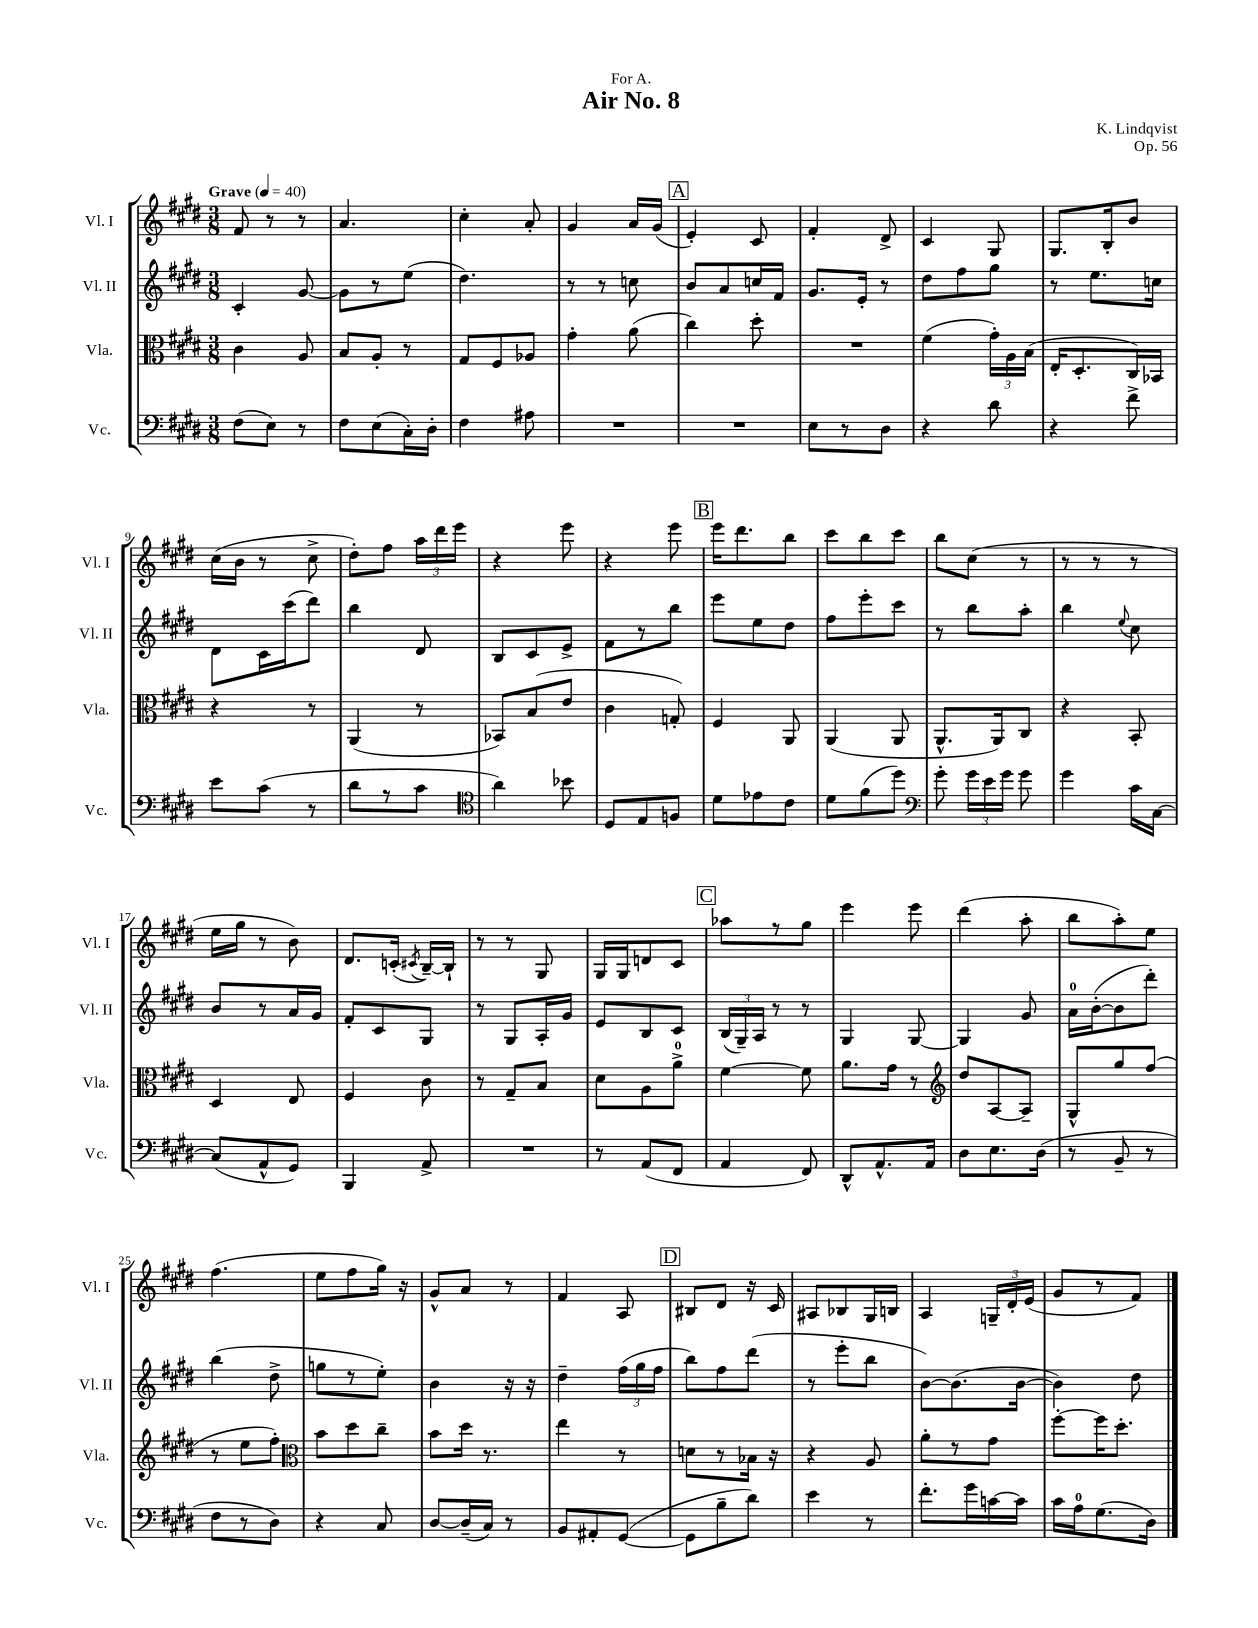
\header { title = "Air No. 8" composer = "K. Lindqvist" dedication = "For A." opus = "Op. 56" }
<<
\new StaffGroup <<
\new Staff = "s0" \with { instrumentName = "Vl. I" shortInstrumentName = "Vl. I" } {
    \clef treble \key e \major \numericTimeSignature \time 3/8 \tempo "Grave" 4 = 40
    \autoBeamOff fis'8 r8 r8 |
    a'4. |
    cis''4-. a'8-. |
    gis'4 a'16[ gis'16]( |
    \mark \markup { \box "A" } e'4-.) cis'8 |
    fis'4-. dis'8-> |
    cis'4 gis8 |
    gis8.[ b16-. b'8] |
    cis''16[( b'16] r8 cis''8-> |
    dis''8[-.) fis''8] \tuplet 3/2 { a''16[ dis'''16 e'''16] } |
    r4 e'''8 |
    r4 e'''8 |
    \mark \markup { \box "B" } e'''16[ dis'''8. b''8] |
    cis'''8[ b''8 cis'''8] |
    b''8[ cis''8]( r8 |
    r8 r8 r8 |
    e''16[ gis''16] r8 b'8) |
    dis'8.[ c'16]-.( \acciaccatura { cis'8 } b16[~--) b16]-! |
    r8 r8 gis8 |
    gis16[ gis16 d'8 cis'8] |
    \mark \markup { \box "C" } aes''8[ r8 gis''8] |
    e'''4 e'''8 |
    dis'''4( a''8-. |
    b''8[ a''8-.) e''8] |
    fis''4.( |
    e''8[ fis''8 gis''16]) r16 |
    gis'8[-^ a'8] r8 |
    fis'4 a8 |
    \mark \markup { \box "D" } bis8[ dis'8] r16 cis'16 |
    ais8[ bes8 gis16 b16] |
    a4 \tuplet 3/2 { g16[-- dis'16-. e'16]( } |
    gis'8[ r8 fis'8]) \bar "|." |
}
\new Staff = "s1" \with { instrumentName = "Vl. II" shortInstrumentName = "Vl. II" } {
    \clef treble \key e \major \numericTimeSignature \time 3/8
    \autoBeamOff cis'4-. gis'8~ |
    gis'8[ r8 e''8]( |
    dis''4.) |
    r8 r8 c''8 |
    \mark \markup { \box "A" } b'8[ a'8 c''16 fis'16] |
    gis'8.[ e'16]-. r8 |
    dis''8[ fis''8 gis''8] |
    r8 e''8.[ c''16] |
    dis'8[ cis'16 cis'''16( dis'''8]) |
    b''4 dis'8 |
    b8[ cis'8 e'8]-> |
    fis'8[ r8 b''8] |
    \mark \markup { \box "B" } e'''8[ e''8 dis''8] |
    fis''8[ e'''8-. cis'''8] |
    r8 b''8[ a''8]-. |
    b''4 \appoggiatura { e''8 } cis''8 |
    b'8[ r8 a'16 gis'16] |
    fis'8[-. cis'8 gis8] |
    r8 gis8[ a16-. gis'16] |
    e'8[ b8 cis'8] |
    \mark \markup { \box "C" } \tuplet 3/2 { b16[( gis16--) a16] } r8 r8 |
    gis4 gis8~ |
    gis4 gis'8 |
    a'16[-0 b'16~-.( b'8 dis'''8]-.) |
    b''4( dis''8-> |
    g''8[ r8 e''8]-.) |
    b'4 r16 r16 |
    dis''4-- \tuplet 3/2 { fis''16[( gis''16 fis''16] } |
    \mark \markup { \box "D" } b''8[) fis''8 dis'''8]( |
    r8 e'''8[-. b''8] |
    b'8[~) b'8.( b'16]~ |
    b'4) dis''8 \bar "|." |
}
\new Staff = "s2" \with { instrumentName = "Vla." shortInstrumentName = "Vla." } {
    \clef alto \key e \major \numericTimeSignature \time 3/8
    \autoBeamOff cis'4 a8 |
    b8[ a8]-. r8 |
    gis8[ fis8 aes8] |
    gis'4-. a'8( |
    \mark \markup { \box "A" } cis''4) dis''8-. |
    R4. |
    fis'4( \tuplet 3/2 { gis'16[-.) a16 b16]( } |
    e16[-. dis8.-. cis16) bes,16] |
    r4 r8 |
    a,4( r8 |
    bes,8[) b8( e'8] |
    cis'4 g8-.) |
    \mark \markup { \box "B" } fis4 a,8 |
    a,4( a,8 |
    a,8.[-^ a,16) cis8] |
    r4 b,8-. |
    dis4 e8 |
    fis4 cis'8 |
    r8 gis8[-- b8] |
    dis'8[ a8 a'8]-0-> |
    \mark \markup { \box "C" } fis'4~ fis'8 |
    a'8.[ gis'16] r8 |
    \clef treble dis''8[ a8~ a8]-- |
    gis8[-^ gis''8 fis''8]( |
    r8 e''8[ fis''8]-.) |
    \clef alto b'8[ dis''8 cis''8]-- |
    b'8[ dis''16] r8. |
    e''4 r8 |
    \mark \markup { \box "D" } d'8[ r8 bes16] r16 |
    r4 a8 |
    a'8[-. r8 gis'8] |
    fis''8[~-. fis''16 dis''8.]-. \bar "|." |
}
\new Staff = "s3" \with { instrumentName = "Vc." shortInstrumentName = "Vc." } {
    \clef bass \key e \major \numericTimeSignature \time 3/8
    \autoBeamOff fis8[( e8]) r8 |
    fis8[ e8( cis16-.) dis16]-. |
    fis4 ais8 |
    R4. |
    \mark \markup { \box "A" } R4. |
    e8[ r8 dis8] |
    r4 dis'8 |
    r4 fis'8-> |
    e'8[ cis'8]( r8 |
    dis'8[ r8 cis'8] |
    \clef tenor a'4) bes'8 |
    dis8[ e8 f8] |
    \mark \markup { \box "B" } dis'8[ ees'8 cis'8] |
    dis'8[ fis'8( dis''8]) |
    \clef bass gis'8-. \tuplet 3/2 { gis'16[ e'16 gis'16] } gis'8 |
    gis'4 cis'16[ cis16]~ |
    cis8[( a,8-^ gis,8]) |
    b,,4 a,8-> |
    R4. |
    r8 a,8[( fis,8] |
    \mark \markup { \box "C" } a,4 fis,8) |
    dis,8[-^ a,8.-^ a,16] |
    dis8[ e8. dis16]( |
    r8 b,8-- r8 |
    fis8[ r8 dis8]) |
    r4 cis8 |
    dis8[~ dis16--( cis16]) r8 |
    b,8[ ais,8-. gis,8]~( |
    \mark \markup { \box "D" } gis,8[ b8-- dis'8]) |
    e'4 r8 |
    fis'8.[-. gis'16 c'16~ c'16] |
    cis'16[ a16-0 gis8.( dis16]) \bar "|." |
}
>>
>>
